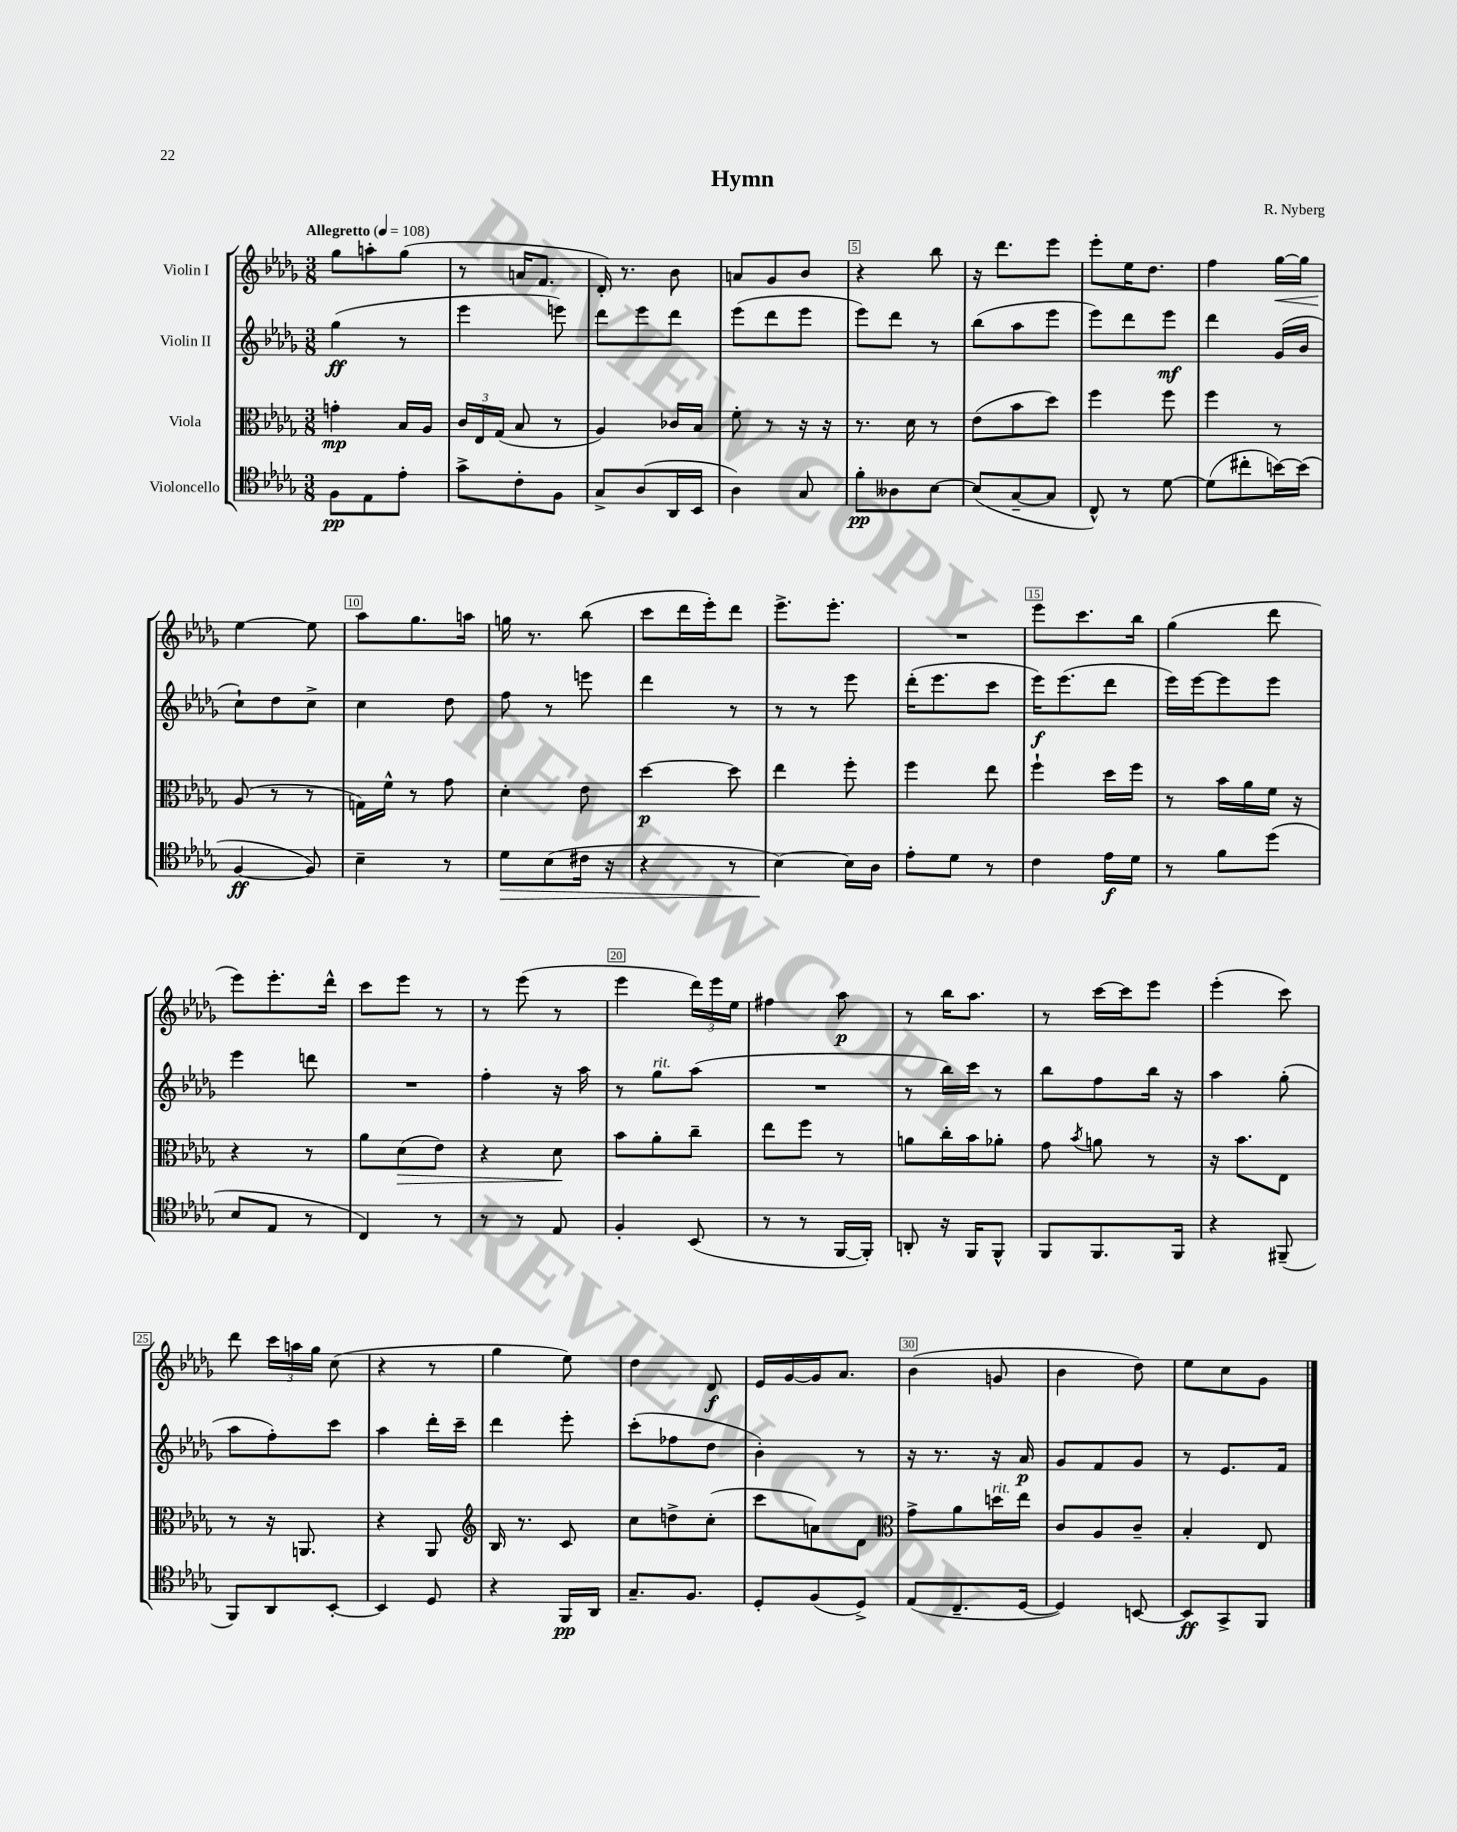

**kern	**dynam	**kern	**dynam	**kern	**dynam	**kern	**dynam
*part4	*part4	*part3	*part3	*part2	*part2	*part1	*part1
*staff4	*staff4	*staff3	*staff3	*staff2	*staff2	*staff1	*staff1
*I"Violoncello	*	*I"Viola	*	*I"Violin II	*	*I"Violin I	*
*clefC4	*	*clefC3	*	*clefG2	*	*clefG2	*
*k[b-e-a-d-g-]	*	*k[b-e-a-d-g-]	*	*k[b-e-a-d-g-]	*	*k[b-e-a-d-g-]	*
*M3/8	*	*M3/8	*	*M3/8	*	*M3/8	*
*MM108	*	*MM108	*	*MM108	*	*MM108	*
=1	=1	=1	=1	=1	=1	=1	=1
!	!	!	!	!	!	!LO:TX:a:B:t=Allegretto	!
8F\L	pp	4gn'\	mp	(4gg-\	ff	8gg-\L	.
8E-\	.	.	.	.	.	8aan'\	.
8e-'\J	.	16B-/LL	.	8r	.	(8gg-\J	.
.	.	16A-/JJ	.	.	.	.	.
=2	=2	=2	=2	=2	=2	=2	=2
8g-^\L	.	24c/LL	.	4eee-\	.	8r	.
.	.	24E-/	.	.	.	.	.
.	.	(24G-/JJ	.	.	.	.	.
8c'\	.	8B-/	.	.	.	16an/KL	.
.	.	.	.	.	.	8.f/J	.
8F\J	.	8r	.	8eeen\)	.	.	.
=3	=3	=3	=3	=3	=3	=3	=3
8G-^/L	.	4A-/)	.	8ddd-\L	.	16d-'/)	.
.	.	.	.	.	.	8.r	.
(8A-/	.	.	.	8eee-\	.	.	.
16AA-/L	.	16c-X/LL	.	8ddd-\J	.	8b-\	.
16BB-/JJ	.	16B-/JJ	.	.	.	.	.
=4	=4	=4	=4	=4	=4	=4	=4
4A-\)	.	8f'\	.	(8eee-\L	.	8an/L	.
.	.	8r	.	8ddd-\	.	8g-/	.
8G-/	.	16r	.	8eee-\J	.	8b-/J	.
.	.	16r	.	.	.	.	.
=5	=5	=5	=5	=5	=5	=5	=5
8f'\L	pp	8.r	.	8eee-\L)	.	4r	.
8A--X\	.	.	.	8ddd-\J	.	.	.
.	.	16d-\	.	.	.	.	.
[8B-\J	.	8r	.	8r	.	8bb-\	.
=6	=6	=6	=6	=6	=6	=6	=6
(8B-/L]	.	(8e-\L	.	(8bb-\L	.	16r	.
.	.	.	.	.	.	8.ddd-\L	.
[8G-~/	.	8b-\	.	8aa-\	.	.	.
8G-/J]	.	8dd-\J)	.	8eee-\J	.	8eee-\J	.
=7	=7	=7	=7	=7	=7	=7	=7
8C^^/)	.	4ff\	.	8eee-\L)	.	8eee-'\L	.
8r	.	.	.	8ddd-\	.	16ee-\K	.
.	.	.	.	.	.	8.dd-\J	.
[8d-\	.	8ff\	.	8eee-\J	mf	.	.
=8	=8	=8	=8	=8	=8	=8	=8
(8d-\L]	.	4ff\	.	4ddd-\	.	4ff\	.
8cc#X'\	.	.	.	.	.	.	.
!	!	!	!	!	!	!	!LO:HP:b
[16bn\L)	.	8r	.	(16g-/LL	.	[16gg-\LL	<
(16b\JJ]	.	.	.	16b-/JJ	.	16gg-\JJ]	.
!!LO:LB:g=z
=9	=9	=9	=9	=9	=9	=9	=9
[4F/	ff	(8A-/	.	8cc`\L)	.	[4ee-\	.
.	.	8r	.	8dd-\	.	.	.
8F/])	.	8r	.	8cc^\J	.	8ee-\]	[
=10	=10	=10	=10	=10	=10	=10	=10
4B-~\	.	16Gn\LL)	.	4cc\	.	8aa-\L	.
.	.	16f^^\JJ	.	.	.	.	.
.	.	8r	.	.	.	8.gg-\	.
8r	.	8g-\	.	8dd-\	.	.	.
.	.	.	.	.	.	16aan\Jk	.
=11	=11	=11	=11	=11	=11	=11	=11
!	!LO:HP:b	!	!	!	!	!	!
8d-\L	>	4d-'\	.	8ff\	.	16ggn\	.
.	.	.	.	.	.	8.r	.
(8B-\	.	.	.	8r	.	.	.
16c#X\Jk	.	8e-\	.	8eeen\	.	(8bb-\	.
16r	.	.	.	.	.	.	.
=12	=12	=12	=12	=12	=12	=12	=12
4r	.	[4dd-\	p	4ddd-\	.	8ccc\L	.
.	.	.	.	.	.	16ddd-\L	.
.	.	.	.	.	.	16eee-'\J)	.
8r	.	8dd-\]	.	8r	.	8ddd-\J	.
=13	=13	=13	=13	=13	=13	=13	=13
[4B-\)	.	4ee-\	.	8r	.	8.eee-^\L	.
.	.	.	.	8r	.	.	.
.	.	.	.	.	.	8.eee-'\J	.
16B-\LL]	]	8ff'\	.	8eee-\	.	.	.
16A-\JJ	.	.	.	.	.	.	.
=14	=14	=14	=14	=14	=14	=14	=14
8e-'\L	.	4ff\	.	(16ddd-'\KL	.	4.r	.
.	.	.	.	8.eee-\	.	.	.
8d-\J	.	.	.	.	.	.	.
8r	.	8ee-\	.	8ccc\J	.	.	.
=15	=15	=15	=15	=15	=15	=15	=15
4c\	.	4ff`\	.	16eee-\KL)	f	8eee-\L	.
.	.	.	.	(8.eee-\	.	.	.
.	.	.	.	.	.	8.ccc\	.
16e-\LL	f	16dd-\LL	.	8ddd-\J	.	.	.
16d-\JJ	.	16ff\JJ	.	.	.	16bb-\Jk	.
=16	=16	=16	=16	=16	=16	=16	=16
8r	.	8r	.	16eee-\LL)	.	(4gg-\	.
.	.	.	.	[16eee-\J	.	.	.
8f\L	.	16b-\LL	.	8eee-\]	.	.	.
.	.	16a-\	.	.	.	.	.
(8dd-\J	.	16f\JJ	.	8eee-\J	.	8ddd-\	.
.	.	16r	.	.	.	.	.
!!LO:LB:g=z
=17	=17	=17	=17	=17	=17	=17	=17
8B-/L	.	4r	.	4eee-\	.	8eee-\L)	.
8E-/J	.	.	.	.	.	8.eee-'\	.
8r	.	8r	.	8dddn\	.	.	.
.	.	.	.	.	.	16ddd-^^\Jk	.
=18	=18	=18	=18	=18	=18	=18	=18
4C/)	.	8a-\L	.	4.r	.	8ccc\L	.
!	!	!	!LO:HP:b	!	!	!	!
.	.	(8d-\	>	.	.	8eee-\J	.
8r	.	8e-\J)	.	.	.	8r	.
=19	=19	=19	=19	=19	=19	=19	=19
8r	.	4r	.	4ff'\	.	8r	.
8r	.	.	.	.	.	(8eee-\	.
8E-/	.	8d-\	.	16r	.	8r	.
.	.	.	.	16aa-\	.	.	.
.	.	.	]	.	.	.	.
=20	=20	=20	=20	=20	=20	=20	=20
4F'/	.	8b-\L	.	8r	.	4eee-\	.
!	!	!	!	!LO:TX:a:i:t=rit.	!	!	!
.	.	8a-'\	.	8gg-\L	.	.	.
(8BB-/	.	8cc~\J	.	(8aa-\J	.	24ddd-\LL)	.
.	.	.	.	.	.	24eee-\	.
.	.	.	.	.	.	24ee-\JJ	.
=21	=21	=21	=21	=21	=21	=21	=21
8r	.	8ee-\L	.	4.r	.	4ff#X\	.
8r	.	8ff\J	.	.	.	.	.
[16FF/LL	.	8r	.	.	.	8aa-\	p
16FF'/JJ])	.	.	.	.	.	.	.
=22	=22	=22	=22	=22	=22	=22	=22
8AAn'/	.	8an\L	.	8r	.	8r	.
16r	.	16cc'\L	.	16bb-\LL)	.	16bb-\KL	.
16FF/KL	.	16b-\J	.	16ccc\JJ	.	8.aa-\J	.
8FF^^/J	.	8a-X'\J	.	8r	.	.	.
=23	=23	=23	=23	=23	=23	=23	=23
8FF/L	.	8g-\	.	8bb-\L	.	8r	.
.	.	8qb-/	.	.	.	.	.
8.FF/	.	8an\	.	8ff\	.	[16ccc\LL	.
.	.	.	.	.	.	16ccc\J]	.
.	.	8r	.	16bb-\Jk	.	8eee-\J	.
16FF/Jk	.	.	.	16r	.	.	.
=24	=24	=24	=24	=24	=24	=24	=24
4r	.	16r	.	4aa-\	.	(4eee-'\	.
.	.	8.b-\L	.	.	.	.	.
(8FF#X~/	.	8E-\J	.	(8gg-'\	.	8ccc\)	.
!!LO:LB:g=z
=25	=25	=25	=25	=25	=25	=25	=25
8FF/L)	.	8r	.	8aa-\L	.	8ddd-\	.
8AA-/	.	16r	.	8ff'\)	.	24ccc\LL	.
.	.	.	.	.	.	24aan\	.
.	.	8.AAn/	.	.	.	.	.
.	.	.	.	.	.	24gg-\JJ	.
[8BB-'/J	.	.	.	8ccc\J	.	(8cc\	.
=26	=26	=26	=26	=26	=26	=26	=26
4BB-/]	.	4r	.	4aa-\	.	4r	.
8D-/	.	8AA-/	.	16ddd-'\LL	.	8r	.
.	.	.	.	16ccc~\JJ	.	.	.
=27	=27	=27	=27	=27	=27	=27	=27
*	*	*clefG2	*	*	*	*	*
4r	.	16B-/	.	4ddd-\	.	4gg-\	.
.	.	8.r	.	.	.	.	.
16FF/LL	pp	8c/	.	8eee-'\	.	8ee-\)	.
16AA-/JJ	.	.	.	.	.	.	.
=28	=28	=28	=28	=28	=28	=28	=28
8.G-~/L	.	8cc\L	.	(8ccc'\L	.	4dd-\	.
.	.	8ddn^\	.	8ff-X\	.	.	.
8.F/J	.	.	.	.	.	.	.
.	.	(8cc'\J	.	8dd-\J	.	8d-/	f
=29	=29	=29	=29	=29	=29	=29	=29
8D-'/L	.	8ccc\L	.	4b-'\)	.	16e-/LL	.
.	.	.	.	.	.	[16g-/	.
(8F/	.	8an\)	.	.	.	16g-/J]	.
.	.	.	.	.	.	8.a-/J	.
8D-^/J)	.	8d-\J	.	8r	.	.	.
=30	=30	=30	=30	=30	=30	=30	=30
*	*	*clefC3	*	*	*	*	*
(8E-/L	.	8g-^\L	.	16r	.	(4b-\	.
.	.	.	.	8.r	.	.	.
8.C~/	.	8a-\	.	.	.	.	.
!	!	!LO:TX:a:i:t=rit.	!	!	!	!	!
.	.	16ddn\L	.	16r	.	8gn/	.
[16D-/Jk	.	16ee-\JJ	.	16a-/	p	.	.
=31	=31	=31	=31	=31	=31	=31	=31
4D-/])	.	8c/L	.	8g-/L	.	4b-\	.
.	.	8A-/	.	8f/	.	.	.
[8BBn/	.	8c~/J	.	8g-/J	.	8dd-\)	.
=32	=32	=32	=32	=32	=32	=32	=32
8BB/L]	ff	4B-'/	.	8r	.	8ee-\L	.
8GG-^/	.	.	.	8.e-/L	.	8cc\	.
8FF/J	.	8E-/	.	.	.	8g-\J	.
.	.	.	.	16f/Jk	.	.	.
==	==	==	==	==	==	==	==
*-	*-	*-	*-	*-	*-	*-	*-
